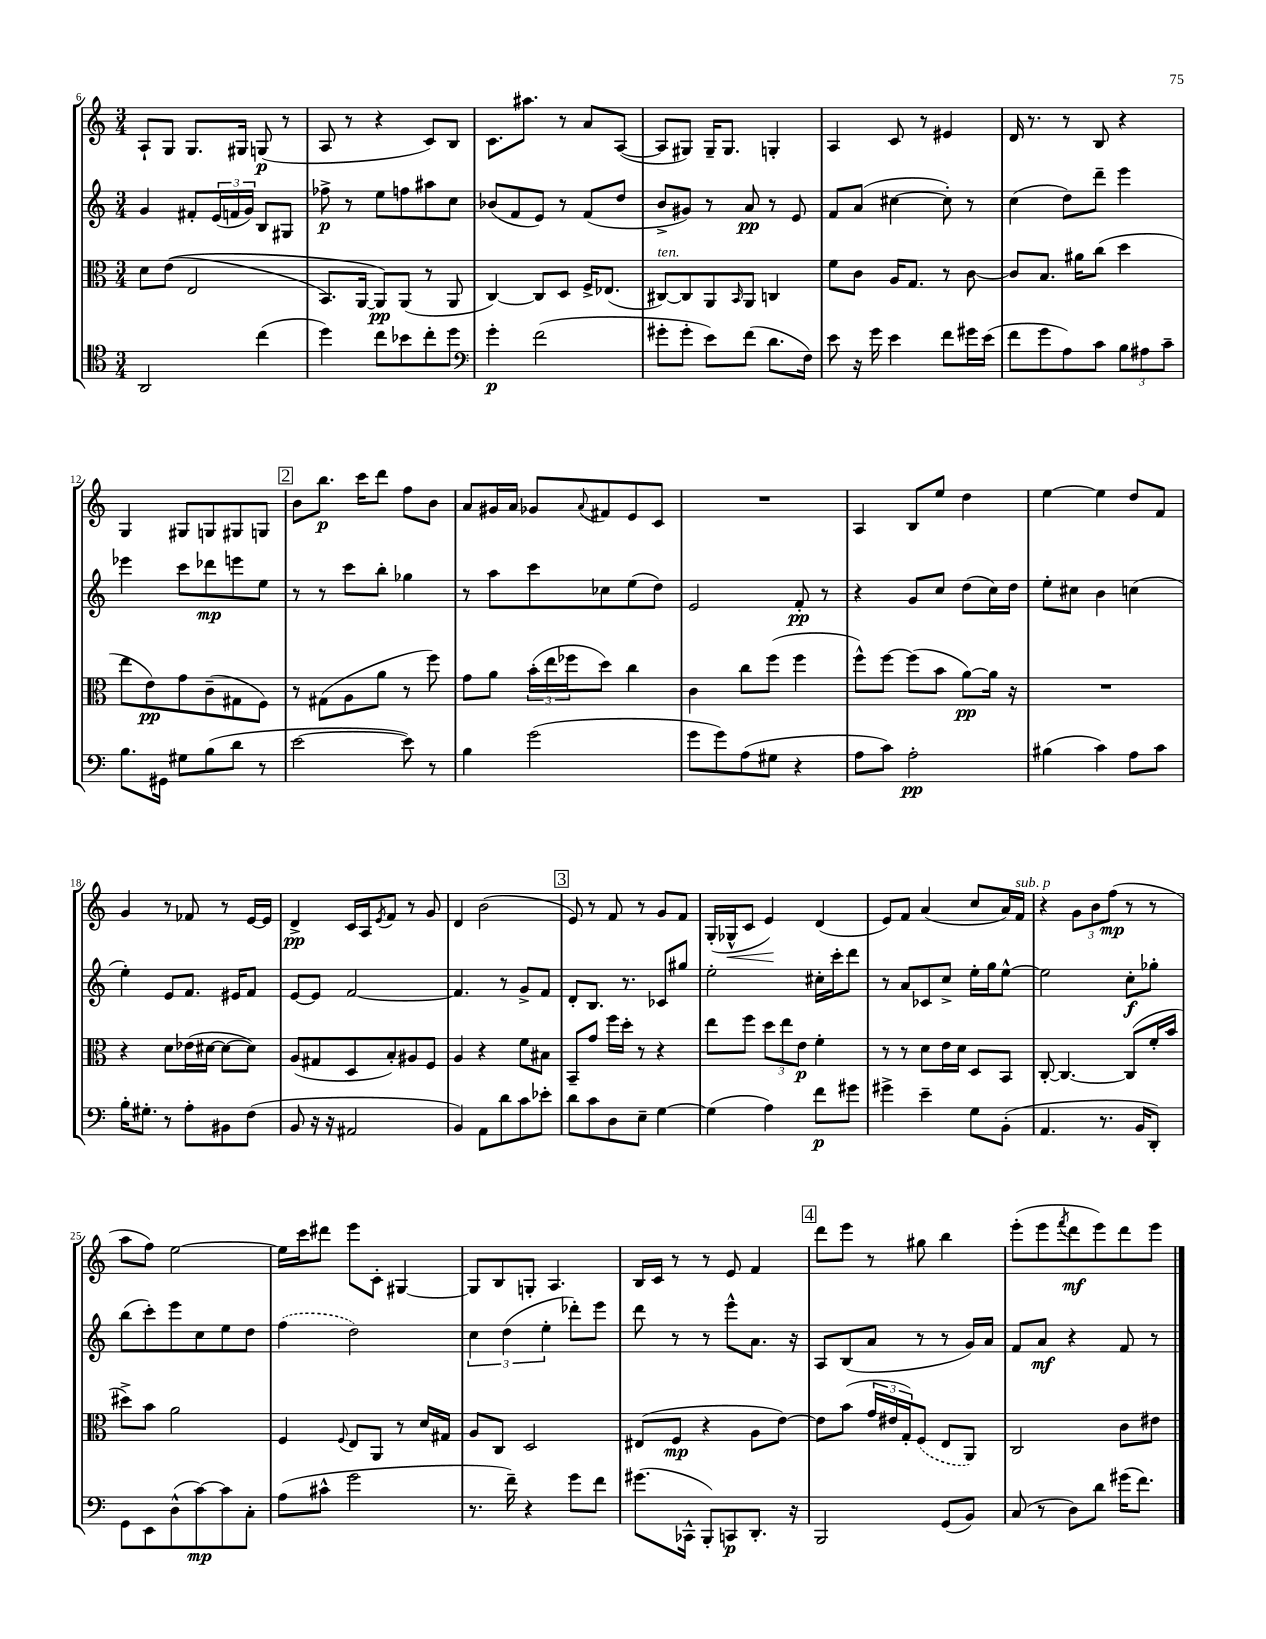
<<
\new StaffGroup <<
\new Staff = "s0" {
    \clef treble \key c \major \numericTimeSignature \time 3/4
    a8-! g8 g8. gis16 g8\p( r8 |
    a8 r8 r4 c'8) b8 |
    c'8. ais''8. r8 a'8 a8~( |
    a8 gis8) gis16-- gis8. g4-. |
    a4 c'8 r8 eis'4 |
    d'16 r8. r8 b8 r4 |
    g4 gis8 g8 gis8 g8 |
    \mark \markup { \box "2" } b'8 b''8.\p c'''16 d'''8 f''8 b'8 |
    a'8 gis'16 a'16 ges'8 \appoggiatura { a'8 } fis'8 e'8 c'8 |
    R2. |
    a4 b8 e''8 d''4 |
    e''4~ e''4 d''8 f'8 |
    g'4 r8 fes'8 r8 e'16~ e'16 |
    d'4->\pp c'16 a16 \acciaccatura { e'8 } f'8 r8 g'8 |
    d'4 b'2( |
    \mark \markup { \box "3" } e'8) r8 f'8 r8 g'8 f'8 |
    g16-.( ges16-^\< c'8 e'4\!) d'4( |
    e'8) f'8 a'4( c''8 a'16) f'16^\markup { \italic "sub. p" } |
    r4 \tuplet 3/2 { g'8 b'8 f''8\mp( } r8 r8 |
    a''8 f''8) e''2~ |
    e''16 c'''16 dis'''8 e'''8 c'8-. gis4~ |
    gis8 b8 g8-. a4. |
    b16 c'16 r8 r8 e'8 f'4 |
    \mark \markup { \box "4" } d'''8 e'''8 r8 gis''8 b''4 |
    e'''8-.( e'''8 \acciaccatura { f'''8 } d'''8\mf e'''8) d'''8 e'''8 \bar "|." |
}
\new Staff = "s1" {
    \clef treble \key c \major \numericTimeSignature \time 3/4
    g'4 fis'8-. \tuplet 3/2 { e'16( f'16 g'16) } b8 gis8 |
    fes''8->\p r8 e''8 f''8 ais''8 c''8 |
    bes'8( f'8 e'8) r8 f'8( d''8 |
    b'8-> gis'8) r8 a'8\pp r8 e'8 |
    f'8 a'8( cis''4~ cis''8-.) r8 |
    c''4( d''8) d'''8-- e'''4 |
    ees'''4 c'''8 des'''8\mp e'''8 e''8 |
    \mark \markup { \box "2" } r8 r8 c'''8 b''8-. ges''4 |
    r8 a''8 c'''8 ces''8 e''8( d''8) |
    e'2 f'8-.\pp r8 |
    r4 g'8 c''8 d''8( c''16) d''16 |
    e''8-. cis''8 b'4 c''4( |
    e''4-.) e'8 f'8. eis'16 f'8 |
    e'8~ e'8 f'2~ |
    f'4. r8 g'8-> f'8 |
    \mark \markup { \box "3" } d'8-. b8. r8. ces'8 gis''8 |
    e''2-. cis''16-. c'''16-. d'''8 |
    r8 a'8 ces'8 c''8-> e''16-. g''16 e''8~-^ |
    e''2 c''8-.\f ges''8-. |
    b''8( c'''8-.) e'''8 c''8 e''8 d''8 |
    \once \slurDashed f''4( d''2) |
    \tuplet 3/2 { c''4 d''4( e''4-. } des'''8-.) e'''8 |
    d'''8 r8 r8 e'''8-^ a'8. r16 |
    \mark \markup { \box "4" } a8 b8( a'8 r8 r8 g'16) a'16 |
    f'8 a'8\mf r4 f'8 r8 \bar "|." |
}
\new Staff = "s2" {
    \clef alto \key c \major \numericTimeSignature \time 3/4
    d'8 e'8(\( e2 |
    b,8.) a,16~ a,8\pp\) a,8( r8 a,8 |
    c4~) c8 d8 f16-> ees8.( |
    cis8~^\markup { \italic "ten." }) cis8 a,8 \grace { b,16 } a,8 c4 |
    f'8 c'8 a16 g8. r8 c'8~ |
    c'8 b8. ais'16 c''8( d''4 |
    e''8 e'8\pp) g'8 c'8--( gis8 f8) |
    \mark \markup { \box "2" } r8 gis8( a8 a'8 r8 f''8) |
    g'8 a'8 \tuplet 3/2 { b'16-.( e''16 fes''16 } d''8) c''4 |
    c'4 c''8 f''8( f''4 |
    f''8-^) f''8~ f''8( b'8 a'8~\pp) a'16 r16 |
    R2. |
    r4 d'8 ees'16( dis'16~ dis'8~ dis'8) |
    a8( gis8 d8 b8-.) ais8 f8 |
    a4 r4 f'8 bis8 |
    \mark \markup { \box "3" } b,8-- g'8 f''16 d''16-. r8 r4 |
    e''8 f''8 \tuplet 3/2 { d''8 e''8 e'8\p } f'4-. |
    r8 r8 d'8 e'16 d'16 d8 b,8 |
    c8~-. c4.~ c8( f'16-. b'16 |
    dis''8->) b'8 a'2 |
    f4 \appoggiatura { f8 } e8 a,8 r8 d'16 gis16 |
    a8 c8 d2 |
    eis8( f8\mp r4 a8 e'8~) |
    \mark \markup { \box "4" } e'8 b'8( \tuplet 3/2 { g'16 eis'16 g16-.) } \once \slurDashed f8( e8 a,8) |
    c2 c'8 eis'8 \bar "|." |
}
\new Staff = "s3" {
    \clef tenor \key c \major \numericTimeSignature \time 3/4
    a,2 c''4( |
    d''4) c''8 bes'8 c''8-. d''8 |
    \clef bass g'4-.\p f'2( |
    gis'8-. gis'8-. e'8) f'8( d'8. f16) |
    e'8 r16 g'16 e'4 f'8 gis'16 e'16( |
    f'8 g'8 a8) c'8 \tuplet 3/2 { b8 ais8 c'8-- } |
    b8. gis,16 gis8 b8( d'8 r8 |
    \mark \markup { \box "2" } e'2~ e'8) r8 |
    b4 g'2( |
    g'8 g'8) a8( gis8 r4 |
    a8 c'8) a2-.\pp |
    bis4( c'4) a8 c'8 |
    b16-. gis8.-. r8 a8-. bis,8 f8( |
    b,8 r16 r16 ais,2 |
    b,4) a,8 d'8 c'8 ees'8-. |
    \mark \markup { \box "3" } d'8 c'8 d8 e8-- g4~ |
    g4( a4) f'8\p gis'8 |
    gis'4-> e'4-- g8 b,8-.( |
    a,4. r8. b,16 d,8-.) |
    g,8 e,8 d8-^( c'8~\mp) c'8 c8-. |
    a8( cis'8-^ g'2 |
    r8. f'16--) r4 g'8 f'8 |
    gis'8.( ces,16-^ b,,8-.) c,8\p d,8.-. r16 |
    \mark \markup { \box "4" } b,,2 g,8( b,8) |
    c8( r8 d8) d'8 gis'16( f'8.) \bar "|." |
}
>>
>>
\layout { \context { \Score currentBarNumber = #6 } }
